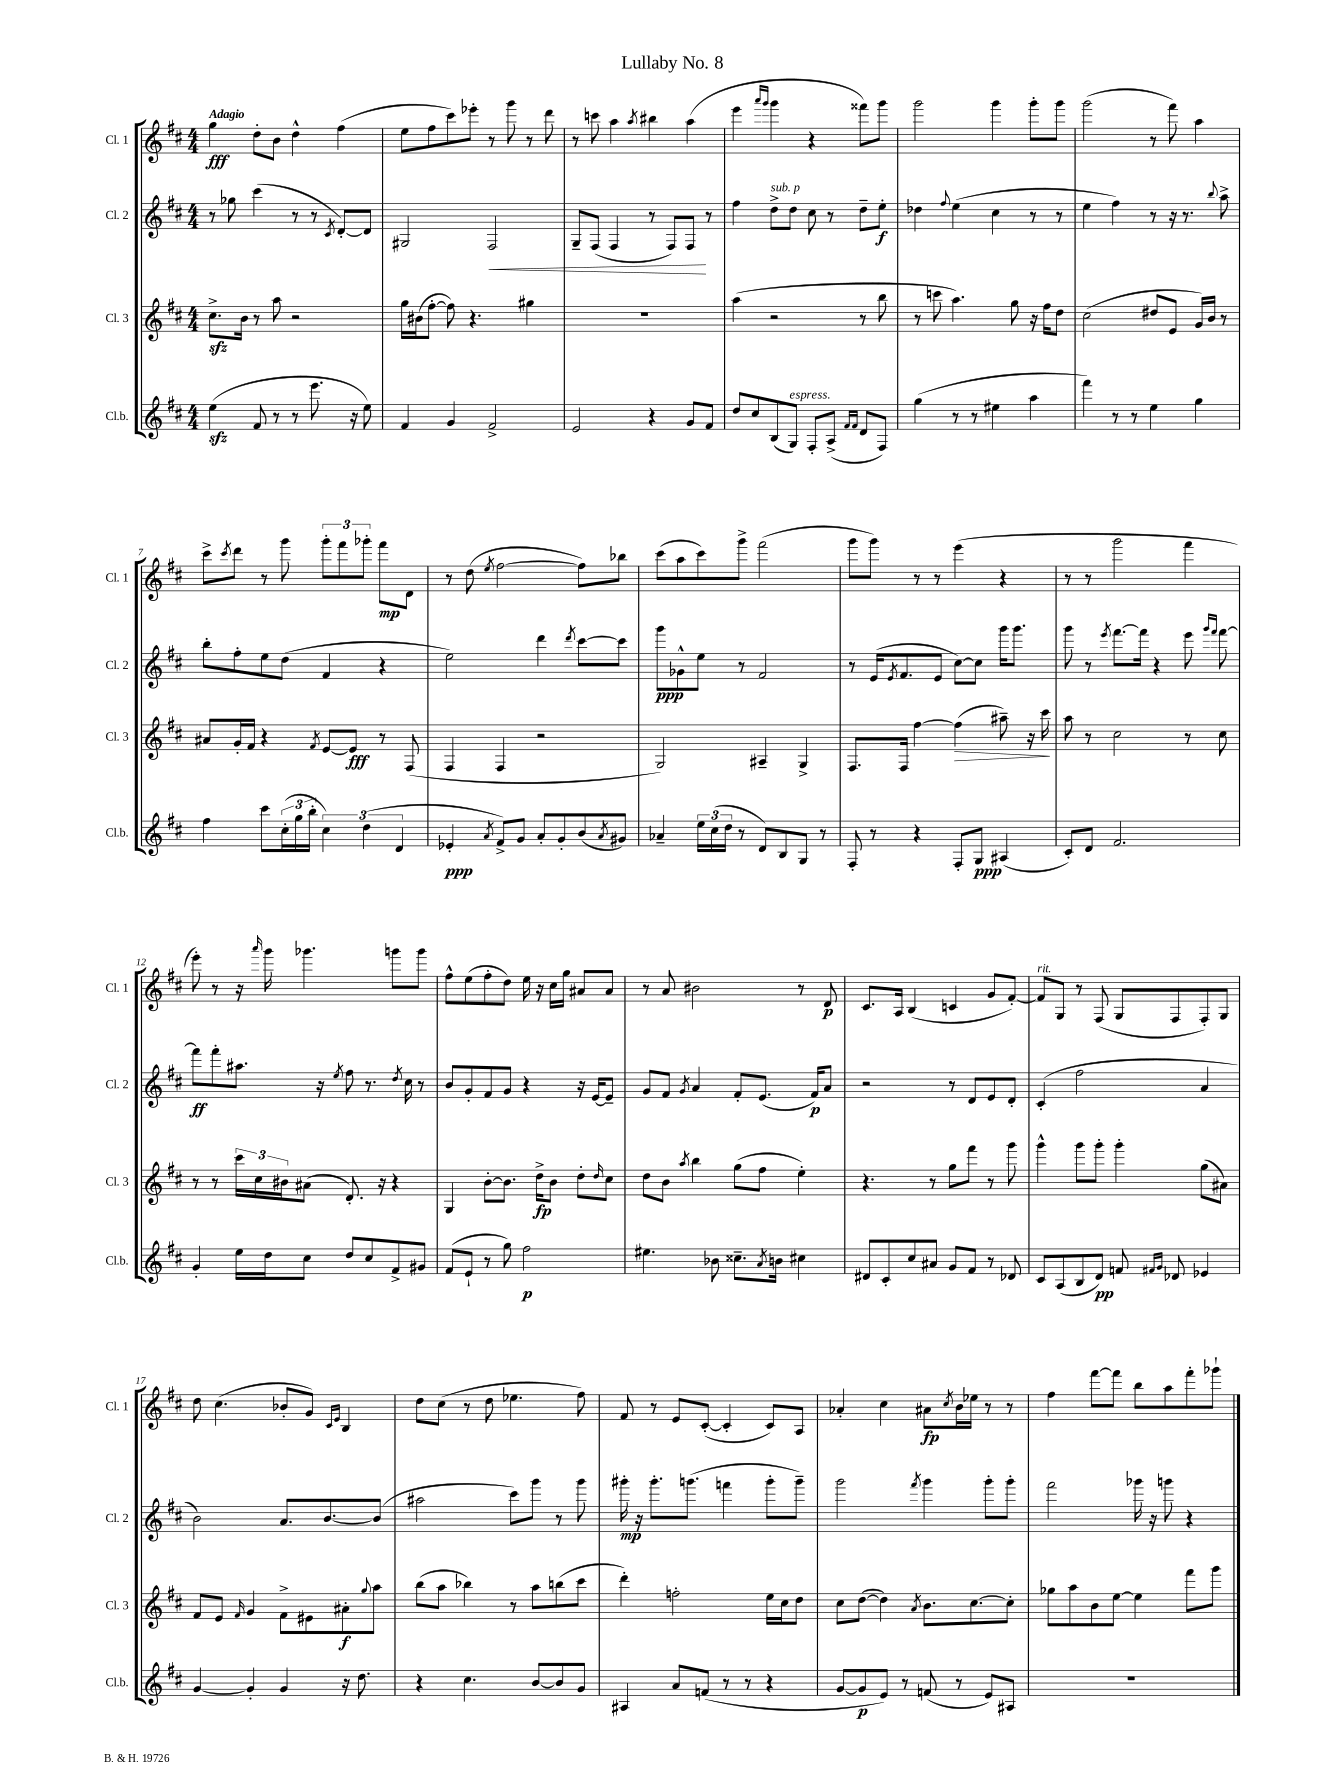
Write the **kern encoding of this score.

**kern	**kern	**kern	**kern
*staff4	*staff3	*staff2	*staff1
*clefG2	*clefG2	*clefG2	*clefG2
*k[f#c#]	*k[f#c#]	*k[f#c#]	*k[f#c#]
*M4/4	*M4/4	*M4/4	*M4/4
(4ee	8.cc#^	8r	4gg
.	.	8gg-	.
.	16b	.	.
8f#	8r	(4ccc#	8dd'
8r	8aa	.	8b
8r	2r	8r	4dd^^
8.eee	.	8r	.
.	.	8qc#	.
.	.	[8d')	(4ff#
16r	.	.	.
8ee)	.	8d]	.
=	=	=	=
4f#	16gg	2G#	8ee
.	(16b#	.	.
.	[8ff#'	.	8ff#
4g	8ff#])	.	8ccc#)
.	4.r	.	8eee-'
2f#^	.	2F#	8r
.	.	.	8ggg
.	4gg#	.	8r
.	.	.	8ddd
=	=	=	=
2e	1r	8G~	8r
.	.	(8F#	8ccc
.	.	4F#	4aa
.	.	.	8qaa
4r	.	8r	4bb#
.	.	8F#)	.
8g	.	8F#	(4aa
8f#	.	8r	.
=	=	=	=
8dd	(4aa	4ff#	4eee
8cc#	.	.	.
.	.	.	16qqaaa
.	.	.	16qqggg
(8B	2r	8dd^	4ggg
8G)	.	8dd	.
8F#'	.	8cc#	4r
(8A^	.	8r	.
16qqf#	.	.	.
16qqf#	.	.	.
8d	8r	8dd~	8fff##)
8F#)	8bb	8ee'	8ggg
=	=	=	=
(4gg	8r	4dd-	2ggg
.	8ccc	.	.
.	.	8qqff#	.
8r	4.aa)	(4ee	.
8r	.	.	.
4ee#	.	4cc#	4ggg
.	8gg	.	.
4aa	16r	8r	8ggg'
.	16ff#	.	.
.	8dd	8r	8ggg
=	=	=	=
4fff#)	(2cc#	4ee	(2ggg
8r	.	4ff#)	.
8r	.	.	.
4ee	8dd#	8r	8r
.	8e	16r	8fff#)
.	.	8.r	.
4gg	16g)	.	4aa
.	16b	.	.
.	.	8qqbb	.
.	8r	8aa^	.
=	=	=	=
4ff#	8a#	8bb'	8ccc#^
.	.	.	8qccc#
.	16g'	8ff#'	8ddd
.	16f#	.	.
8ccc#	4r	8ee	8r
(24cc#'	.	(8dd	8ggg
24gg	.	.	.
24bb'	.	.	.
.	8qf#	.	.
6cc#)	[8e	4f#	12ggg'
.	.	.	12fff#
.	8e]	.	.
(6dd	.	.	12ggg-'
.	8r	4r	8fff#
6d	.	.	.
.	(8F#	.	8d
=	=	=	=
4e-'	4F#	2ee)	8r
.	.	.	(8dd
8qa	.	.	8qee
8f#^)	4F#	.	[2ff#
8g	.	.	.
8a'	2r	4ddd	.
8g'	.	.	.
.	.	8qddd	.
(8b	.	[8ccc#	8ff#])
8qa	.	.	.
8g#)	.	8ccc#]	8bb-
=	=	=	=
4a-~	2G)	8ggg	(8ccc#
.	.	8g-^^	8aa
24ee	.	8ee	8ccc#)
(24cc#	.	.	.
24dd	.	.	.
8r	.	8r	8ggg^
8d)	4A#~	2f#	(2fff#
8B	.	.	.
8G	4G^	.	.
8r	.	.	.
=	=	=	=
8F#'	8.F#	8r	8ggg
8r	.	(16e	8ggg)
.	.	8qe	.
.	16F#	8.f#	.
4r	[4ff#	.	8r
.	.	8e	8r
8F#'	(4ff#]	[8cc#)	(4eee
8G	.	8cc#]	.
(4A#	8aa#~)	16ggg	4r
.	.	8.ggg	.
.	16r	.	.
.	16ccc#	.	.
=	=	=	=
8c#')	8aa	8ggg	8r
8d	8r	8r	8r
.	.	8qeee	.
2.f#	2cc#	[8.fff#	2ggg
.	.	16fff#]	.
.	.	4r	.
.	8r	8eee	4fff#
.	.	16qqggg	.
.	.	16qqfff#	.
.	8cc#	[8fff#	.
=	=	=	=
4g'	8r	8fff#]	8eee')
.	8r	8fff#'	8r
16ee	24ccc#	8.aa#	16r
.	24cc#	.	.
.	.	.	16qqaaa
16dd	.	.	16ggg
.	24b#	.	.
8cc#	(8a#	.	4.ggg-
.	.	16r	.
.	.	8qee	.
8dd	8.d')	8ff#	.
8cc#	.	8.r	.
.	16r	.	.
8f#^	4r	.	8ggg
.	.	8qdd	.
.	.	16cc#	.
8g#	.	8r	8ggg
=	=	=	=
(8f#	4G	8b	8ff#^^
8e`	.	8g'	(8ee
8r	[8b'	8f#	8ff#'
8gg)	8.b]	8g	8dd)
2ff#	.	4r	16ee
.	16dd^	.	16r
.	8b	.	16cc#
.	.	.	16gg
.	8dd'	16r	8a#
.	.	[16e	.
.	16qqdd	.	.
.	8cc#	8e~]	8a#
=	=	=	=
4.ee#	8dd	8g	8r
.	8b	8f#	8a
.	8qaa	8qg	.
.	4bb	4a	2b#
8b-	.	.	.
8.cc##~	(8gg	8f#'	.
.	8ff#	(8.e	.
8qa	.	.	.
16b	.	.	.
4cc#	4ee')	.	8r
.	.	16f#)	.
.	.	8a	8d
=	=	=	=
8d#	4.r	2r	8.c#
8c#'	.	.	.
.	.	.	16A
8cc#	.	.	(4B
8a#	8r	.	.
8g	8gg	8r	4c
8f#	8fff#	8d	.
8r	8r	8e	8g
8d-	8ggg	8d'	[8f#')
=	=	=	=
8c#	4ggg^^	(4c#'	8f#]
(8A	.	.	8G
8B	8ggg	2ff#	8r
8d)	8ggg'	.	(8F#
8f	4ggg'	.	8G
16qqf#	.	.	.
16qqg	.	.	.
8d-	.	.	8F#
4e-	(8gg	4a	8F#')
.	8a#)	.	8G
=	=	=	=
[4g	8f#	2b)	8dd
.	8e	.	(4.cc#
.	16qqf#	.	.
4g']	4g	.	.
4g	8f#^	8.a	8b-'
.	8e#	.	8g)
.	.	[8.b	.
.	.	.	16qqc#
.	.	.	16qqe
16r	8a#'	.	4B
8.dd	.	.	.
.	8qqgg	.	.
.	8aa	(8b]	.
=	=	=	=
4r	(8bb	2aa#	8dd
.	8aa	.	(8cc#
4.cc#	4bb-)	.	8r
.	.	.	8dd
.	8r	8ccc#)	4.ee-
[8b	8aa	8ggg	.
8b]	(8bb	8r	.
8g	8ccc#	8ggg	8ff#)
=	=	=	=
4A#	4ddd')	16ggg#'	8f#
.	.	16r	.
.	.	8.ggg#'	8r
8a	2ff'	.	8e
.	.	(8.ggg	.
(8f	.	.	([8c#'
8r	.	4fff	4c#']
8r	.	.	.
4r	16ee	8ggg'	8c#)
.	16cc#	.	.
.	8dd	8ggg~)	8A
=	=	=	=
[8g	8cc#	2ggg	4a-'
8g]	([8dd	.	.
8e)	4dd])	.	4cc#
8r	.	.	.
.	8qa	8qfff#	.
(8f	8.b	4ggg	8a#
.	.	.	8qcc#
8r	.	.	16b
.	[8.cc#	.	16ee-
8e)	.	8ggg'	8r
8A#	8cc#']	8ggg'	8r
=	=	=	=
1r	8gg-	2fff#	4ff#
.	8aa	.	.
.	8b	.	[8fff#
.	[8ee	.	8fff#]
.	4ee]	16ggg-	8bb
.	.	16r	.
.	.	8ggg	8aa
.	8fff#	4r	8fff#'
.	8ggg	.	8ggg-`
==	==	==	==
*-	*-	*-	*-
